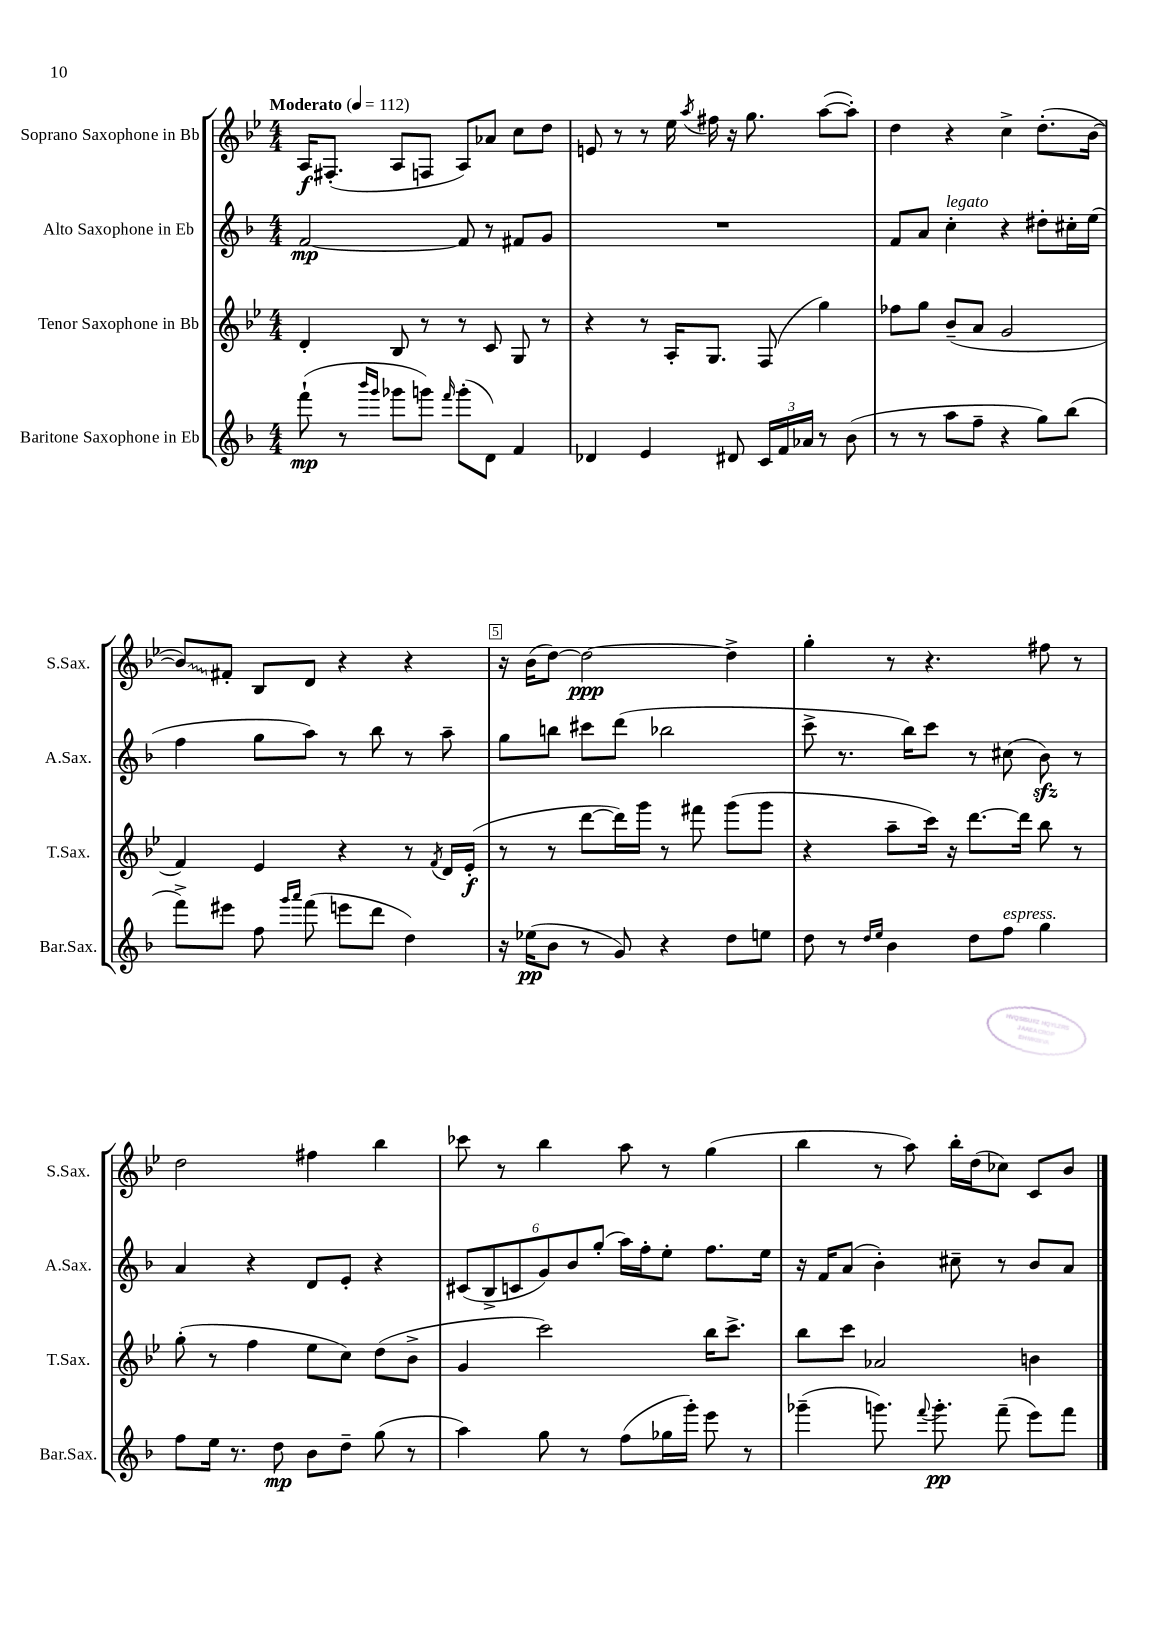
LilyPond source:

<<
\new StaffGroup <<
\new Staff = "s0" \with { instrumentName = "Soprano Saxophone in Bb" shortInstrumentName = "S.Sax." } {
    \clef treble \key bes \major \numericTimeSignature \time 4/4 \tempo "Moderato" 4 = 112
    \autoBeamOff a16[\f fis8.]-.( a8[ f8] a8[) aes'8] c''8[ d''8] |
    e'8 r8 r8 ees''16 \acciaccatura { a''8 } fis''16 r16 g''8. a''8[~( a''8]-.) |
    d''4 r4 c''4-> d''8.[-.( bes'16]~ |
    \once \override Glissando.style = #'zigzag bes'8[\glissando) fis'8]-. bes8[ d'8] r4 r4 |
    r16 bes'16[( d''8]~) d''2~\ppp d''4-> |
    g''4-. r8 r4. fis''8 r8 |
    d''2 fis''4 bes''4 |
    ces'''8 r8 bes''4 a''8 r8 g''4( |
    bes''4 r8 a''8) bes''16[-. d''16( ces''8]) c'8[ bes'8] \bar "|." |
}
\new Staff = "s1" \with { instrumentName = "Alto Saxophone in Eb" shortInstrumentName = "A.Sax." } {
    \clef treble \key f \major \numericTimeSignature \time 4/4
    \autoBeamOff f'2~\mp f'8 r8 fis'8[ g'8] |
    R1 |
    f'8[ a'8] c''4-.^\markup { \italic "legato" } r4 dis''8[-. cis''16-. e''16]( |
    f''4 g''8[ a''8]) r8 bes''8 r8 a''8-- |
    g''8[ b''8] cis'''8[ d'''8]( bes''2 |
    c'''8-> r8. bes''16[) c'''8] r8 cis''8( bes'8\sfz) r8 |
    a'4 r4 d'8[ e'8]-. r4 |
    \tuplet 6/4 { cis'8[( bes8-> c'8 g'8) bes'8 g''8]-.( } a''16[) f''16-. e''8]-. f''8.[ e''16] |
    r16 f'16[ a'8]( bes'4-.) cis''8-- r8 bes'8[ a'8] \bar "|." |
}
\new Staff = "s2" \with { instrumentName = "Tenor Saxophone in Bb" shortInstrumentName = "T.Sax." } {
    \clef treble \key bes \major \numericTimeSignature \time 4/4
    \autoBeamOff d'4-. bes8 r8 r8 c'8 g8 r8 |
    r4 r8 a16[-. g8.] f8( g''4) |
    fes''8[ g''8] bes'8[--( a'8] g'2 |
    f'4) ees'4 r4 r8 \acciaccatura { f'8 } d'16[ ees'16]-.\f( |
    r8 r8 d'''8[~ d'''16) g'''16] r8 fis'''8 g'''8[( g'''8] |
    r4 a''8[-- c'''16]) r16 d'''8.[~ d'''16] bes''8 r8 |
    g''8-.( r8 f''4 ees''8[ c''8]) d''8[( bes'8]-> |
    g'4 c'''2) bes''16[ c'''8.]-> |
    bes''8[ c'''8] aes'2 b'4 \bar "|." |
}
\new Staff = "s3" \with { instrumentName = "Baritone Saxophone in Eb" shortInstrumentName = "Bar.Sax." } {
    \clef treble \key f \major \numericTimeSignature \time 4/4
    \autoBeamOff f'''8-!\mp( r8 \grace { bes'''16[ g'''16] } ges'''8[ g'''8]) \grace { f'''16 } g'''8[-.( d'8]) f'4 |
    des'4 e'4 dis'8 \tuplet 3/2 { c'16[ f'16 aes'16] } r8 bes'8( |
    r8 r8 a''8[ f''8]-- r4 g''8[) bes''8]( |
    f'''8[->) eis'''8] f''8 \grace { g'''16[ a'''16] } f'''8( e'''8[ d'''8] d''4) |
    r16 ees''16[\pp( bes'8] r8 g'8) r4 d''8[ e''8] |
    d''8 r8 \grace { d''16[ e''16] } bes'4 d''8[ f''8]^\markup { \italic "espress." } g''4 |
    f''8[ e''16] r8. d''8\mp bes'8[ d''8]-- g''8( r8 |
    a''4) g''8 r8 f''8[( ges''16 g'''16]-.) e'''8 r8 |
    ges'''4--( g'''8.) \appoggiatura { f'''8 } g'''8.-.\pp f'''8--( e'''8[) f'''8] \bar "|." |
}
>>
>>
\layout { \context { \Score \override BarNumber.break-visibility = ##(#f #t #t) barNumberVisibility = #(every-nth-bar-number-visible 5) \override BarNumber.stencil = #(make-stencil-boxer 0.1 0.3 ly:text-interface::print) } }
